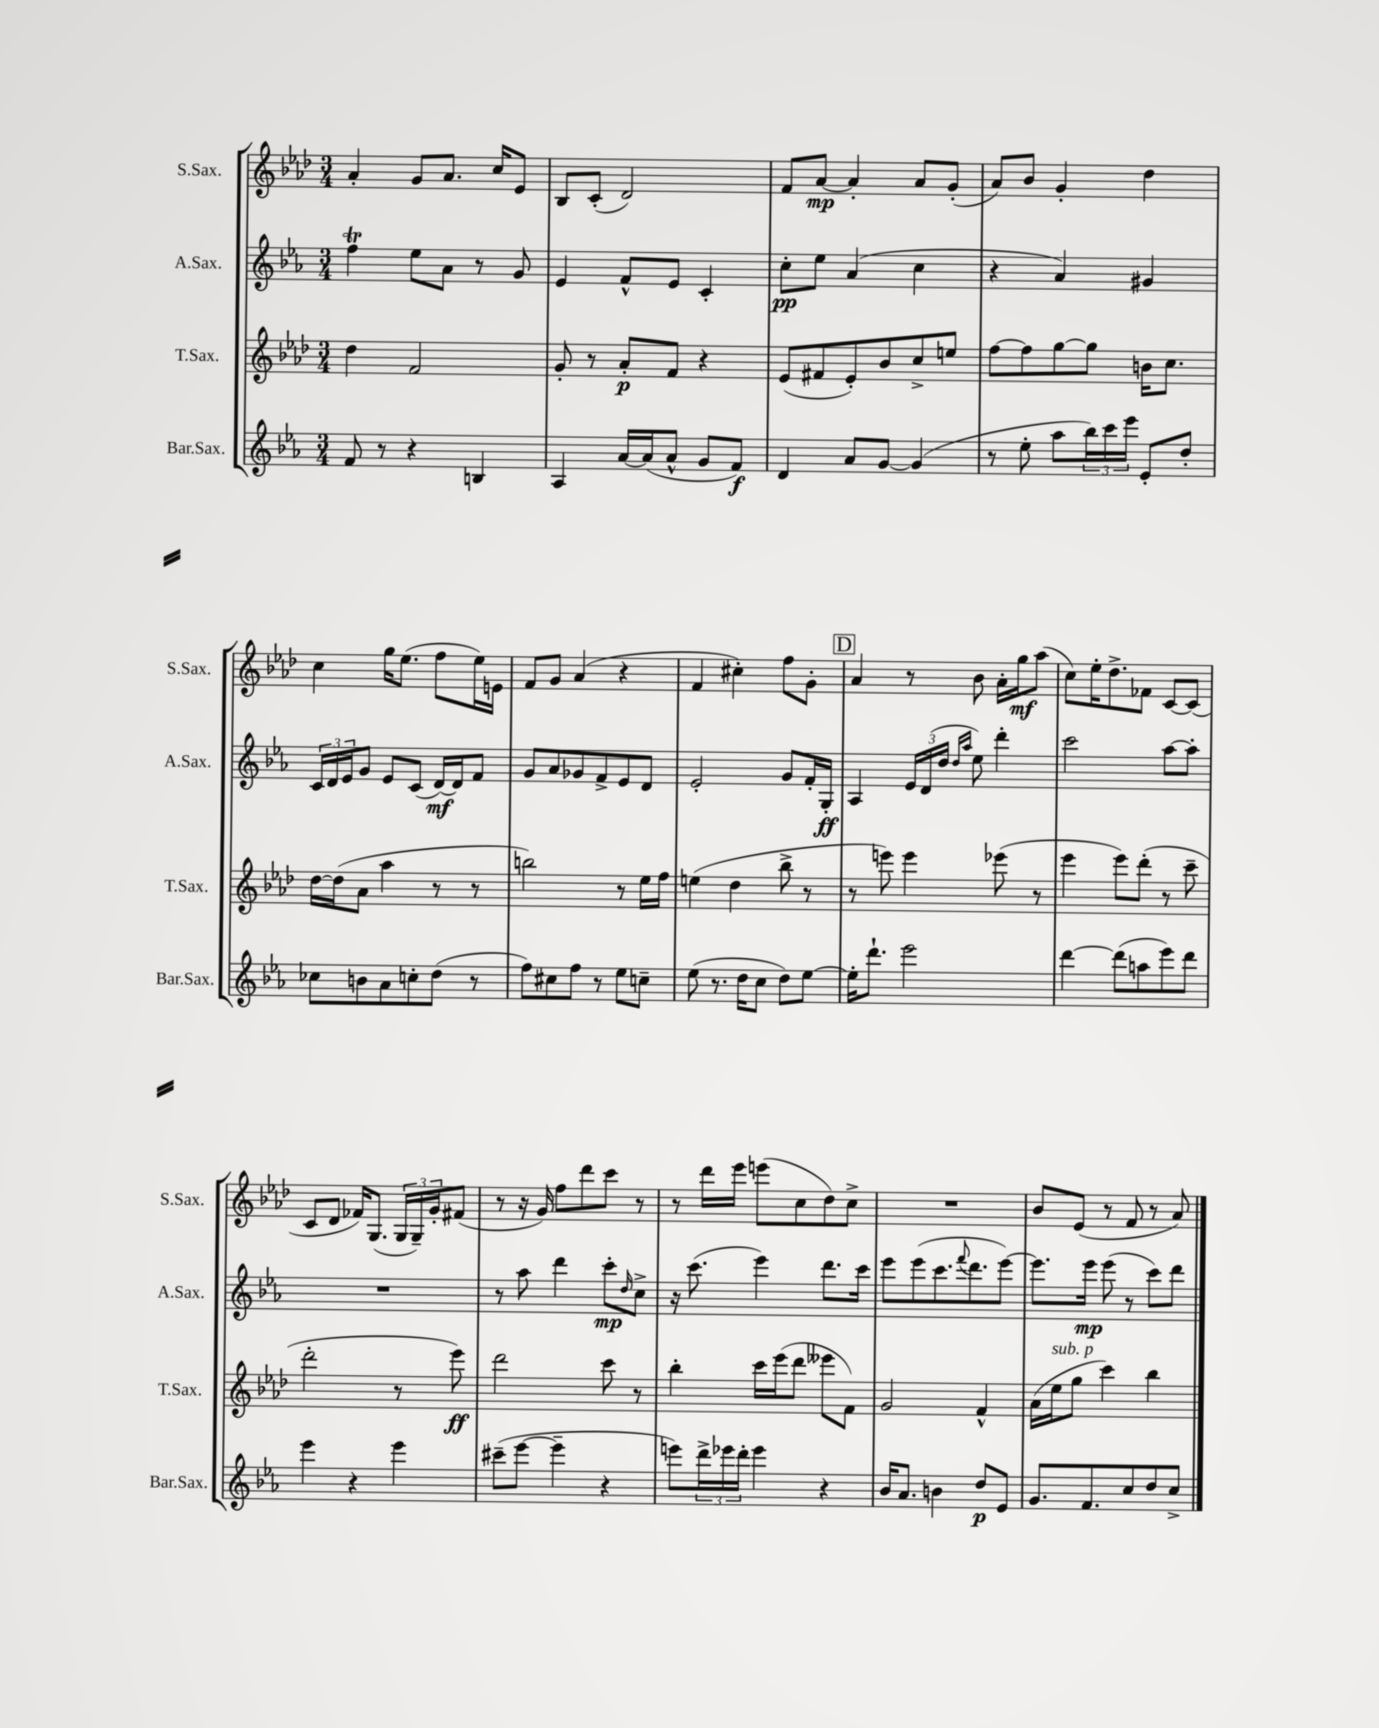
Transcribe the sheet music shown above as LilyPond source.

<<
\new StaffGroup <<
\new Staff = "s0" \with { instrumentName = "S.Sax." shortInstrumentName = "S.Sax." } {
    \clef treble \key aes \major \numericTimeSignature \time 3/4
    aes'4-. g'8 aes'8. c''16 ees'8 |
    bes8 c'8-.( des'2) |
    f'8 aes'8~\mp aes'4-. aes'8 g'8-.( |
    aes'8) bes'8 g'4-. des''4 |
    c''4 g''16 ees''8.( f''8 ees''16) e'16 |
    f'8 g'8 aes'4( r4 |
    f'4 cis''4-.) f''8 g'8-. |
    \mark \markup { \box "D" } aes'4 r8 bes'8 aes'16-. g''16\mf aes''8( |
    c''8) ees''16-. des''8.-> fes'8 c'8~ c'8( |
    c'8 des'8 fes'16) g8.( \tuplet 3/2 { g16 g16--) g'16-. } fis'8( |
    r8 r16 g'16) f''8 des'''8 c'''8 r8 |
    r8 des'''16 ees'''16 e'''8( c''8 des''8) c''8-> |
    R2. |
    bes'8 ees'8( r8 f'8 r8 aes'8) \bar "|." |
}
\new Staff = "s1" \with { instrumentName = "A.Sax." shortInstrumentName = "A.Sax." } {
    \clef treble \key ees \major \numericTimeSignature \time 3/4
    f''4\trill ees''8 aes'8 r8 g'8 |
    ees'4 f'8-^ ees'8 c'4-. |
    c''8-.\pp ees''8 aes'4( c''4 |
    r4 aes'4) gis'4 |
    \tuplet 3/2 { c'16 d'16 ees'16 } g'8 ees'8 c'8( d'16~\mf) d'16 f'8 |
    g'8 aes'8 ges'8 f'8-> ees'8 d'8 |
    ees'2-. g'8 f'16-. g16-.\ff |
    \mark \markup { \box "D" } aes4 \tuplet 3/2 { ees'16 d'16( d''16 } \grace { d''16 aes''16 } ees''8) d'''4-. |
    c'''2 aes''8~ aes''8-. |
    R2. |
    r8 aes''8 d'''4 c'''8-.\mp \grace { d''16 } c''8-> |
    r16 c'''8.( ees'''4) d'''8. c'''16 |
    ees'''8 ees'''8( c'''8. \appoggiatura { f'''8 } d'''8. ees'''8~) |
    ees'''8. ees'''16\mp ees'''8( r8 c'''8) d'''8 \bar "|." |
}
\new Staff = "s2" \with { instrumentName = "T.Sax." shortInstrumentName = "T.Sax." } {
    \clef treble \key aes \major \numericTimeSignature \time 3/4
    des''4 f'2 |
    g'8-. r8 aes'8-.\p f'8 r4 |
    ees'8( fis'8 ees'8-.) bes'8 c''8-> e''8 |
    f''8~ f''8 g''8~ g''8 b'16 c''8. |
    des''16~ des''16( aes'8 aes''4 r8 r8 |
    b''2) r8 ees''16 f''16 |
    e''4( des''4 bes''8-> r8 |
    \mark \markup { \box "D" } r8 e'''8) e'''4 ees'''8( r8 |
    ees'''4 ees'''8) des'''8-.( r8 c'''8-- |
    des'''2-. r8 ees'''8\ff) |
    des'''2 c'''8 r8 |
    bes''4-. c'''16 ees'''16( des'''8 eeses'''8 f'8) |
    g'2 f'4-^ |
    aes'16( ees''16^\markup { \italic "sub. p" } g''8 c'''4) bes''4 \bar "|." |
}
\new Staff = "s3" \with { instrumentName = "Bar.Sax." shortInstrumentName = "Bar.Sax." } {
    \clef treble \key ees \major \numericTimeSignature \time 3/4
    f'8 r8 r4 b4 |
    aes4 aes'16~ aes'16( aes'8-^ g'8 f'8\f) |
    d'4 aes'8 g'8~ g'4( |
    r8 ees''8-. aes''8 \tuplet 3/2 { bes''16) c'''16 ees'''16 } ees'8-. d''8-. |
    ces''8 b'8 aes'8 c''8-. d''8( r8 |
    f''8) cis''8 f''8 r8 ees''8 c''8-- |
    ees''8( r8. d''16 c''8 d''8) ees''8~ |
    \mark \markup { \box "D" } ees''16-. d'''8.-! ees'''2 |
    d'''4~ d'''8( a''8 ees'''8) d'''8 |
    ees'''4 r4 ees'''4 |
    cis'''8--( ees'''8~ ees'''4-- r4 |
    e'''8) \tuplet 3/2 { d'''16-> ees'''16 d'''16-. } ees'''4 r4 |
    bes'16 aes'8. b'4 d''8\p ees'8 |
    g'8. f'8. c''8 d''8 c''8-> \bar "|." |
}
>>
>>
\layout { \context { \Score \remove "Bar_number_engraver" } }
